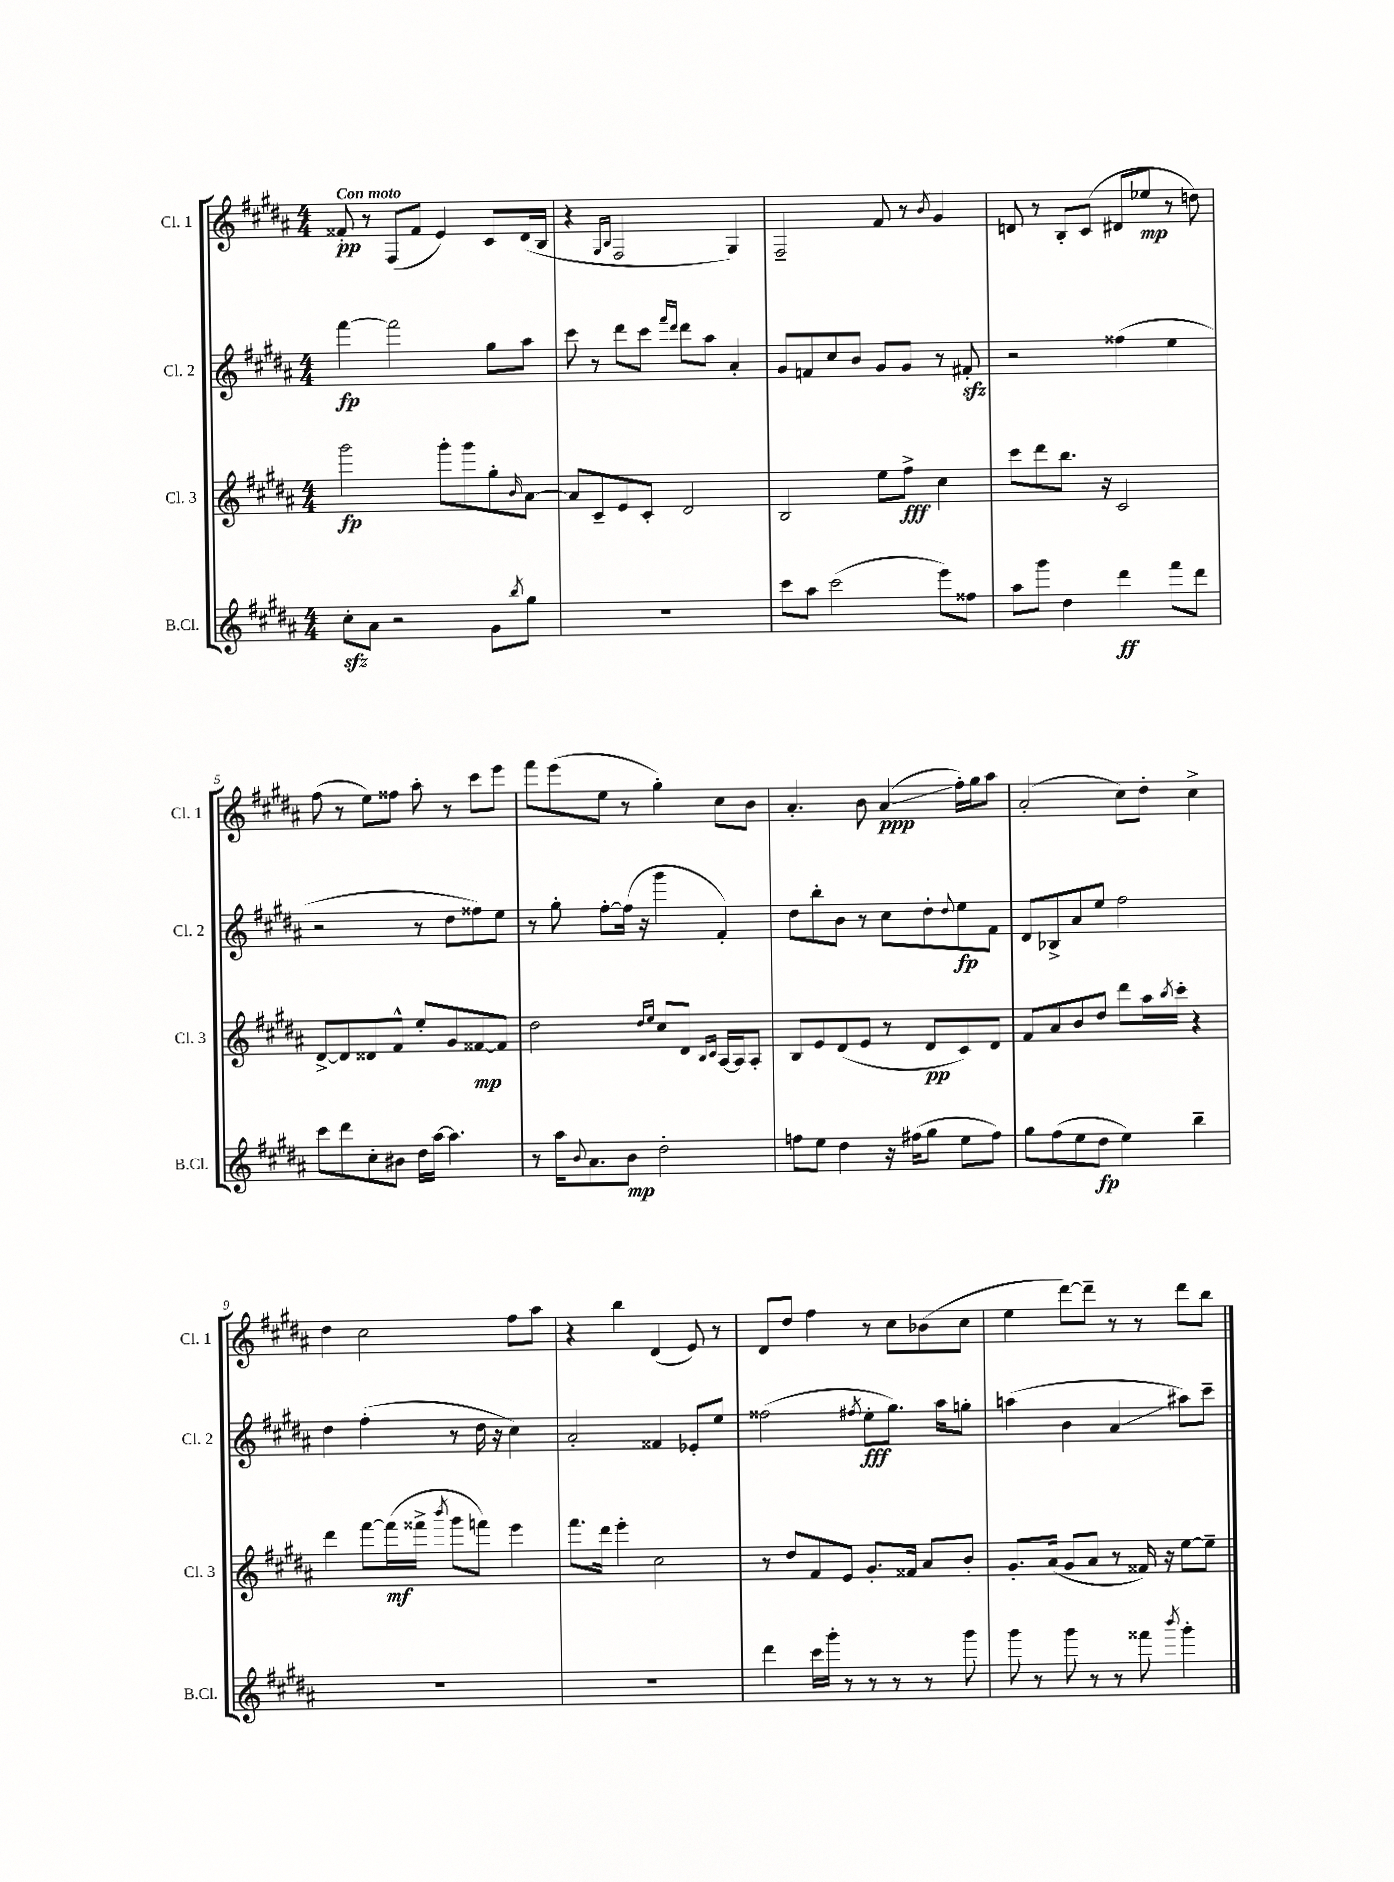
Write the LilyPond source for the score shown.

<<
\new StaffGroup <<
\new Staff = "s0" \with { instrumentName = "Cl. 1" shortInstrumentName = "Cl. 1" } {
    \clef treble \key b \major \numericTimeSignature \time 4/4 \tempo "Con moto"
    fisis'8-.\pp r8 fis8( fisis'8 e'4) cis'8 dis'16( b16 |
    r4 \grace { gis16 b16 } fis2 gis4) |
    fis2-- fis'8 r8 \acciaccatura { b'8 } gis'4 |
    d'8 r8 b8-. cis'8( dis'8 ees''8\mp r8 d''8) |
    fis''8( r8 e''8) fisis''8 ais''8-. r8 cis'''8 e'''8 |
    fis'''8 e'''8( e''8 r8 gis''4-.) cis''8 b'8 |
    ais'4.-. b'8 ais'4\glissando\ppp( fis''16-.) gis''16 ais''8 |
    ais'2-.( cis''8) dis''8-. cis''4-> |
    dis''4 cis''2 fis''8 ais''8 |
    r4 b''4 dis'4( e'8) r8 |
    dis'8 dis''8 fis''4 r8 cis''8 bes'8( cis''8 |
    e''4 dis'''8~) dis'''8-- r8 r8 dis'''8 b''8 \bar "|." |
}
\new Staff = "s1" \with { instrumentName = "Cl. 2" shortInstrumentName = "Cl. 2" } {
    \clef treble \key b \major \numericTimeSignature \time 4/4
    fis'''4~\fp fis'''2 gis''8 ais''8 |
    cis'''8 r8 dis'''8 cis'''8 \grace { fis'''16 dis'''16 } dis'''8 ais''8 ais'4-. |
    gis'8 f'8 cis''8 b'8 gis'8 gis'8 r8 fis'8-.\sfz |
    r2 fisis''4( e''4 |
    r2 r8 dis''8 fisis''8) e''8 |
    r8 gis''8-. fis''8~-. fis''16( r16 gis'''4 fis'4-.) |
    dis''8 b''8-. b'8 r8 cis''8 dis''8-. \appoggiatura { dis''8 } e''8\fp fis'8 |
    dis'8 bes8-> ais'8 e''8 fis''2 |
    dis''4 fis''4-.( r8 dis''16 r16 cis''4) |
    ais'2-. fisis'4 ees'8-. e''8 |
    fisis''2( \acciaccatura { fis''8 } e''8-.\fff gis''8.) ais''16 g''8-. |
    a''4( b'4 ais'4\glissando ais''8) cis'''8-- \bar "|." |
}
\new Staff = "s2" \with { instrumentName = "Cl. 3" shortInstrumentName = "Cl. 3" } {
    \clef treble \key b \major \numericTimeSignature \time 4/4
    gis'''2\fp gis'''8-. gis'''8 gis''8-. \grace { b'16 } ais'8~ |
    ais'8 cis'8-- e'8 cis'8-. dis'2 |
    b2 e''8 fis''8->\fff cis''4 |
    cis'''8 dis'''8 b''8. r16 cis'2 |
    dis'8~-> dis'8 disis'8 fis'8-^ e''8-. gis'8 fisis'8~\mp fisis'8 |
    dis''2 \grace { dis''16 e''16 } cis''8 dis'8 \grace { b16 cis'16 } ais16~ ais16 ais8-. |
    b8 e'8 dis'8( e'8 r8 dis'8\pp cis'8) dis'8 |
    fis'8 ais'8 b'8 dis''8 dis'''8 ais''16 \acciaccatura { b''8 } cis'''16-. r4 |
    dis'''4 fis'''8~ fis'''16\mf( fisis'''16-> \acciaccatura { b'''8 } gis'''8 f'''8) e'''4 |
    fis'''8. dis'''16 e'''4-. cis''2 |
    r8 dis''8 fis'8 e'8 gis'8.-. fisis'16 ais'8 b'8-. |
    gis'8.-. ais'16( gis'8 ais'8 r8 fisis'16) r16 e''8~ e''8-- \bar "|." |
}
\new Staff = "s3" \with { instrumentName = "B.Cl." shortInstrumentName = "B.Cl." } {
    \clef treble \key b \major \numericTimeSignature \time 4/4
    cis''8-.\sfz ais'8 r2 gis'8 \acciaccatura { b''8 } gis''8 |
    R1 |
    cis'''8 ais''8 cis'''2( e'''8) fisis''8 |
    ais''8 gis'''8 dis''4 dis'''4\ff fis'''8 dis'''8 |
    cis'''8 dis'''8 cis''8-. bis'8 dis''16 ais''16~ ais''4. |
    r8 ais''16 \appoggiatura { b'8 } ais'8. b'8\mp dis''2-. |
    f''8 e''8 dis''4 r16 fis''16( gis''8 e''8 fis''8) |
    gis''8 fis''8( e''8 dis''8\fp e''4) b''4-- |
    R1 |
    R1 |
    dis'''4 cis'''16 gis'''16-. r8 r8 r8 r8 gis'''8 |
    gis'''8 r8 gis'''8 r8 r8 fisis'''8 \acciaccatura { b'''8 } gis'''4-. \bar "|." |
}
>>
>>
